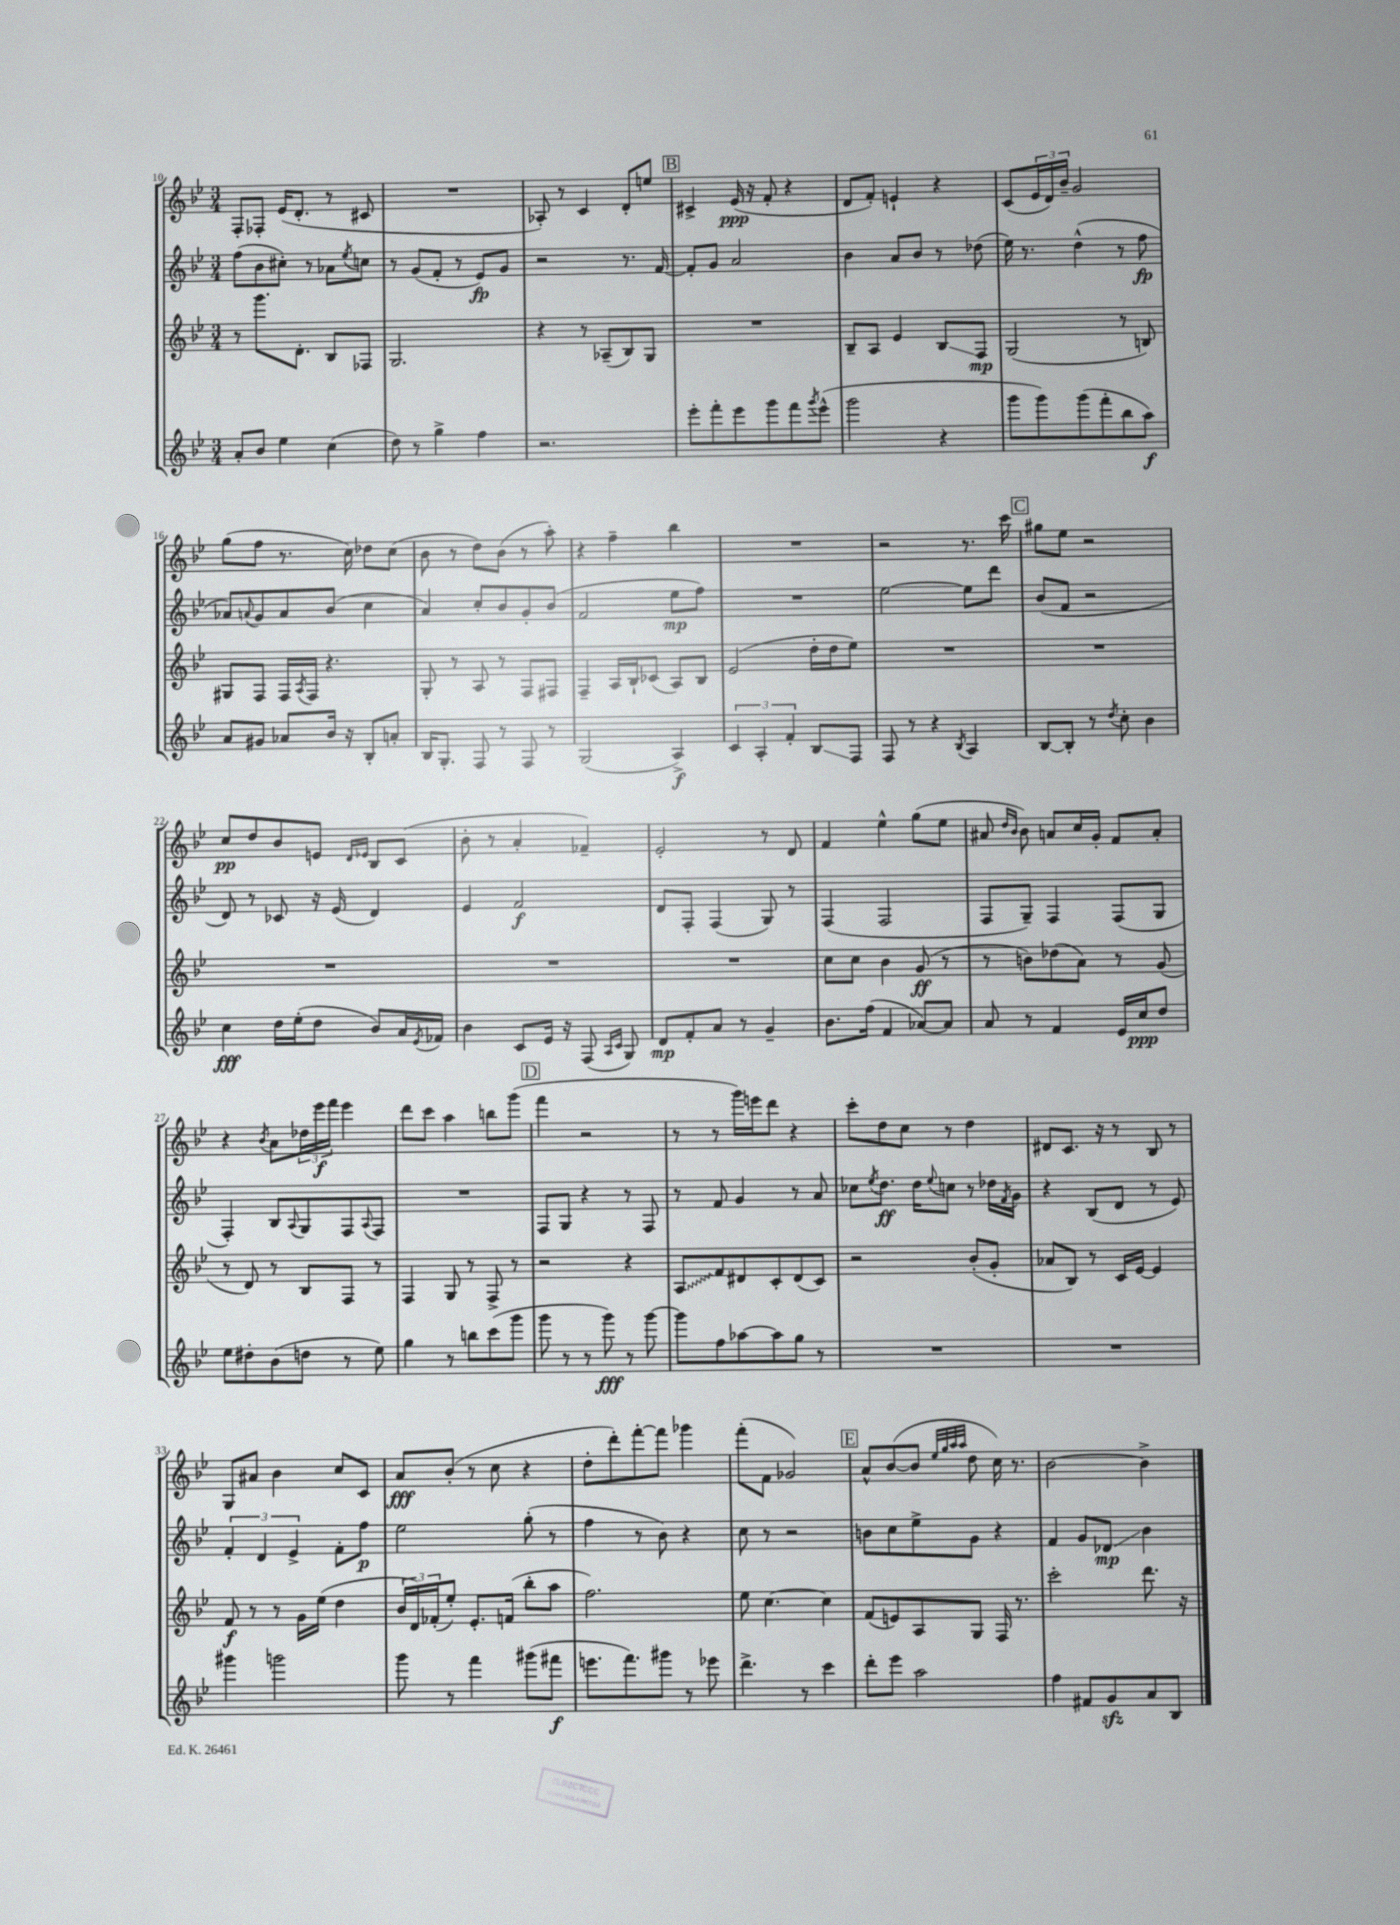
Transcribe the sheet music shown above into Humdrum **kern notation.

**kern	**kern	**kern	**kern
*staff4	*staff3	*staff2	*staff1
*clefG2	*clefG2	*clefG2	*clefG2
*k[b-e-]	*k[b-e-]	*k[b-e-]	*k[b-e-]
*M3/4	*M3/4	*M3/4	*M3/4
8a'	8r	(8ff	8F'
8b-	8.ggg	8b-	8F-'
4ee-	.	8cc#')	(16e-
.	8.d'	.	8.d'
.	.	8r	.
(4cc	8B-	8a-	8r
.	.	8qee-	.
.	8F-	8cc	8c#
=	=	=	=
8dd)	2.G	8r	2.r
8r	.	(8g	.
4gg^	.	8f'	.
.	.	8r	.
4ff	.	8e-)	.
.	.	8g	.
=	=	=	=
2.r	4r	2r	8A-')
.	.	.	8r
.	8r	.	4c
.	(8A-~	.	.
.	8B-)	8.r	8d'
.	8G	.	8ee
.	.	[16f	.
=	=	=	=
8eee-'	2.r	8f']	4c#^
8fff'	.	8g	.
8eee-	.	2a	(16e-
.	.	.	16r
8ggg	.	.	8f'
8fff	.	.	4r
8qggg	.	.	.
(8eee-^^	.	.	.
=	=	=	=
2ggg	8B-~	4b-	8d
.	8A	.	8f')
.	4e-	8a	4e`
.	.	8b-	.
4r	8B-	8r	4r
.	8F	(8dd-	.
=	=	=	=
8ggg	(2G	16ee-)	(8c
.	.	8.r	.
8ggg)	.	.	24e-
.	.	.	24d)
.	.	.	24b-~
(8ggg	.	(4dd^^	2g
8fff'	.	.	.
8bb-	8r	8r	.
8aa)	8B)	8ff	.
=	=	=	=
8a	8G#	8a-)	(8gg
.	.	8qqa	.
8g#	8F	8g	8ff
8a-	16F	8a	8.r
.	8qA	.	.
.	16F	.	.
16b-	4.r	(8b-	.
16r	.	.	16cc)
8B-'	.	4cc	8dd-
8a'	.	.	(8cc
=	=	=	=
16B-	8G'	4a)	8b-
8.G'	.	.	.
.	8r	.	8r
8F	8A	8cc'	8dd)
8r	8r	8b-	(8b-
8F	8F	8g'	8r
8r	8F#	(8b-	8aa')
=	=	=	=
(2G	4F~	2f	4r
.	16A	.	4ff~
.	16B-`	.	.
.	(8c-	.	.
4A^)	8A)	8ee-	4bb-
.	8B-	8ff)	.
=	=	=	=
6c	(2e-	2.r	2.r
6A'	.	.	.
6f'	.	.	.
8B-	16dd'	.	.
.	16dd	.	.
8F	8ee-)	.	.
=	=	=	=
8F	2.r	[2ee-	2r
8r	.	.	.
4r	.	.	.
8qB-	.	.	.
4A	.	8ee-]	8.r
.	.	8ddd	.
.	.	.	16ccc
=	=	=	=
[8B-	2.r	(8b-	8gg#
8B-']	.	8f	8ee-
8r	.	2r	2r
8qdd	.	.	.
8cc'	.	.	.
4b-	.	.	.
=	=	=	=
4cc	2.r	8d)	8cc
.	.	8r	8dd
16dd	.	8c-	8b-
(16ee-'	.	.	.
8dd	.	16r	8e
.	.	(16e-	.
.	.	.	16qqd
.	.	.	16qqe-
8b-)	.	4d)	8B-
16a	.	.	(8c
8qe-	.	.	.
16f-	.	.	.
=	=	=	=
4b-	2.r	4e-	8b-'
.	.	.	8r
8c	.	2f	4a'
16e-	.	.	.
16r	.	.	.
(8F	.	.	4f-~)
16qqA	.	.	.
16qqc	.	.	.
8G)	.	.	.
=	=	=	=
8d	2.r	8d	2e-'
8f'	.	8F'	.
8a	.	(4F	.
8r	.	.	.
4g~	.	8G)	8r
.	.	8r	8d
=	=	=	=
8.b-	8cc	(4F	4f
.	8cc	.	.
(16ff	.	.	.
4f	4b-	2F	4ee-^^
[8a-)	(8g	.	(8gg
8a-]	8r	.	8ee-
=	=	=	=
8a	8r	8F	8a#
.	.	.	16qqdd
.	.	.	16qqb-
8r	8b)	8G~)	8b-)
4f	(8dd-	4F	8a
.	8a)	.	16cc
.	.	.	16g'
16e-	8r	(8F	8f
16cc	.	.	.
8dd	(8g	8G	8a'
=	=	=	=
8ee-	8r	4F')	4r
8dd#'	8d)	.	.
.	.	.	8qb-
(8b-	8r	8B-	8a
.	.	8qqA	.
8dd	8B-	8G	24dd-
.	.	.	24eee-
.	.	.	24fff
8r	8F	8F	4eee-
.	.	8qqA	.
8ee-)	8r	8F	.
=	=	=	=
4gg	4F	2.r	8ddd
.	.	.	8ccc
8r	8G	.	4aa
8bb	8r	.	.
(8ccc	8F^	.	8bb
8ggg	8r	.	(8ggg
=	=	=	=
8ggg	2r	8F	4fff
8r	.	8G	.
8r	.	4r	2r
8ggg)	.	.	.
8r	4r	8r	.
[8ggg	.	8F	.
=	=	=	=
8ggg]	8A	8r	8r
8ff	8f	8f	8r
[8aa-	8d#	4g	16ggg)
.	.	.	16eee
8aa-]	8c'	.	8ddd
8gg	(8d#	8r	4r
8r	8c)	8a	.
=	=	=	=
2.r	2r	8cc-	8ccc'
.	.	8qee-	.
.	.	8.dd	8dd
.	.	.	8cc
.	.	16dd	.
.	.	8qqee-	.
.	.	8cc	8r
.	(8b-'	8r	4dd
.	8g'	16dd-	.
.	.	8qf	.
.	.	16g	.
=	=	=	=
2.r	8a-	4r	8d#
.	8B-)	.	8.c
.	8r	(8B-	.
.	.	.	16r
.	16c	8d	8r
.	[16e-	.	.
.	4e-]	8r	8B-
.	.	8e-)	8r
=	=	=	=
4ggg#	8f	6f'	8G
.	8r	.	8a#
.	.	6d	.
2ggg	8r	.	4b-
.	.	6e-^	.
.	16g	.	.
.	(16ee-	.	.
.	4dd	8f'	8cc
.	.	8ff	8c
=	=	=	=
8ggg	24b-	2ee-	8a
.	24d)	.	.
.	(24f-'	.	.
8r	8ee-')	.	(8b-'
4fff	8.e-'	.	8r
.	.	.	8cc
.	(16f	.	.
(8ggg#	8bb-'	(8gg'	4r
8fff#	8aa	8r	.
=	=	=	=
8.eee	2.ff)	4ff	8dd'
.	.	.	8ddd')
8.fff)	.	.	.
.	.	8r	[8fff'
8ggg#	.	8b-)	8fff]
8r	.	4r	4ggg-
8eee-	.	.	.
=	=	=	=
4.ddd^	8ee-	8cc	(8fff'
.	[4.cc	8r	8f
.	.	2r	2g-)
8r	.	.	.
4ccc	4cc]	.	.
=	=	=	=
8ddd'	(8f	8b	8a^^
8eee-	8e)	8cc	([8b-
2aa	8A	8ee-^	8b-]
.	.	.	32qqee-
.	.	.	32qqgg
.	.	.	32qqaa
.	.	.	32qqaa
.	8G	8g	8dd
.	16F	4r	16cc)
.	8.r	.	8.r
=	=	=	=
4ff	2ccc'	4f	[2b-
8f#	.	8g	.
8g	.	8d-	.
8a	8.ddd	4b-	4b-^]
8B-	.	.	.
.	16r	.	.
==	==	==	==
*-	*-	*-	*-
